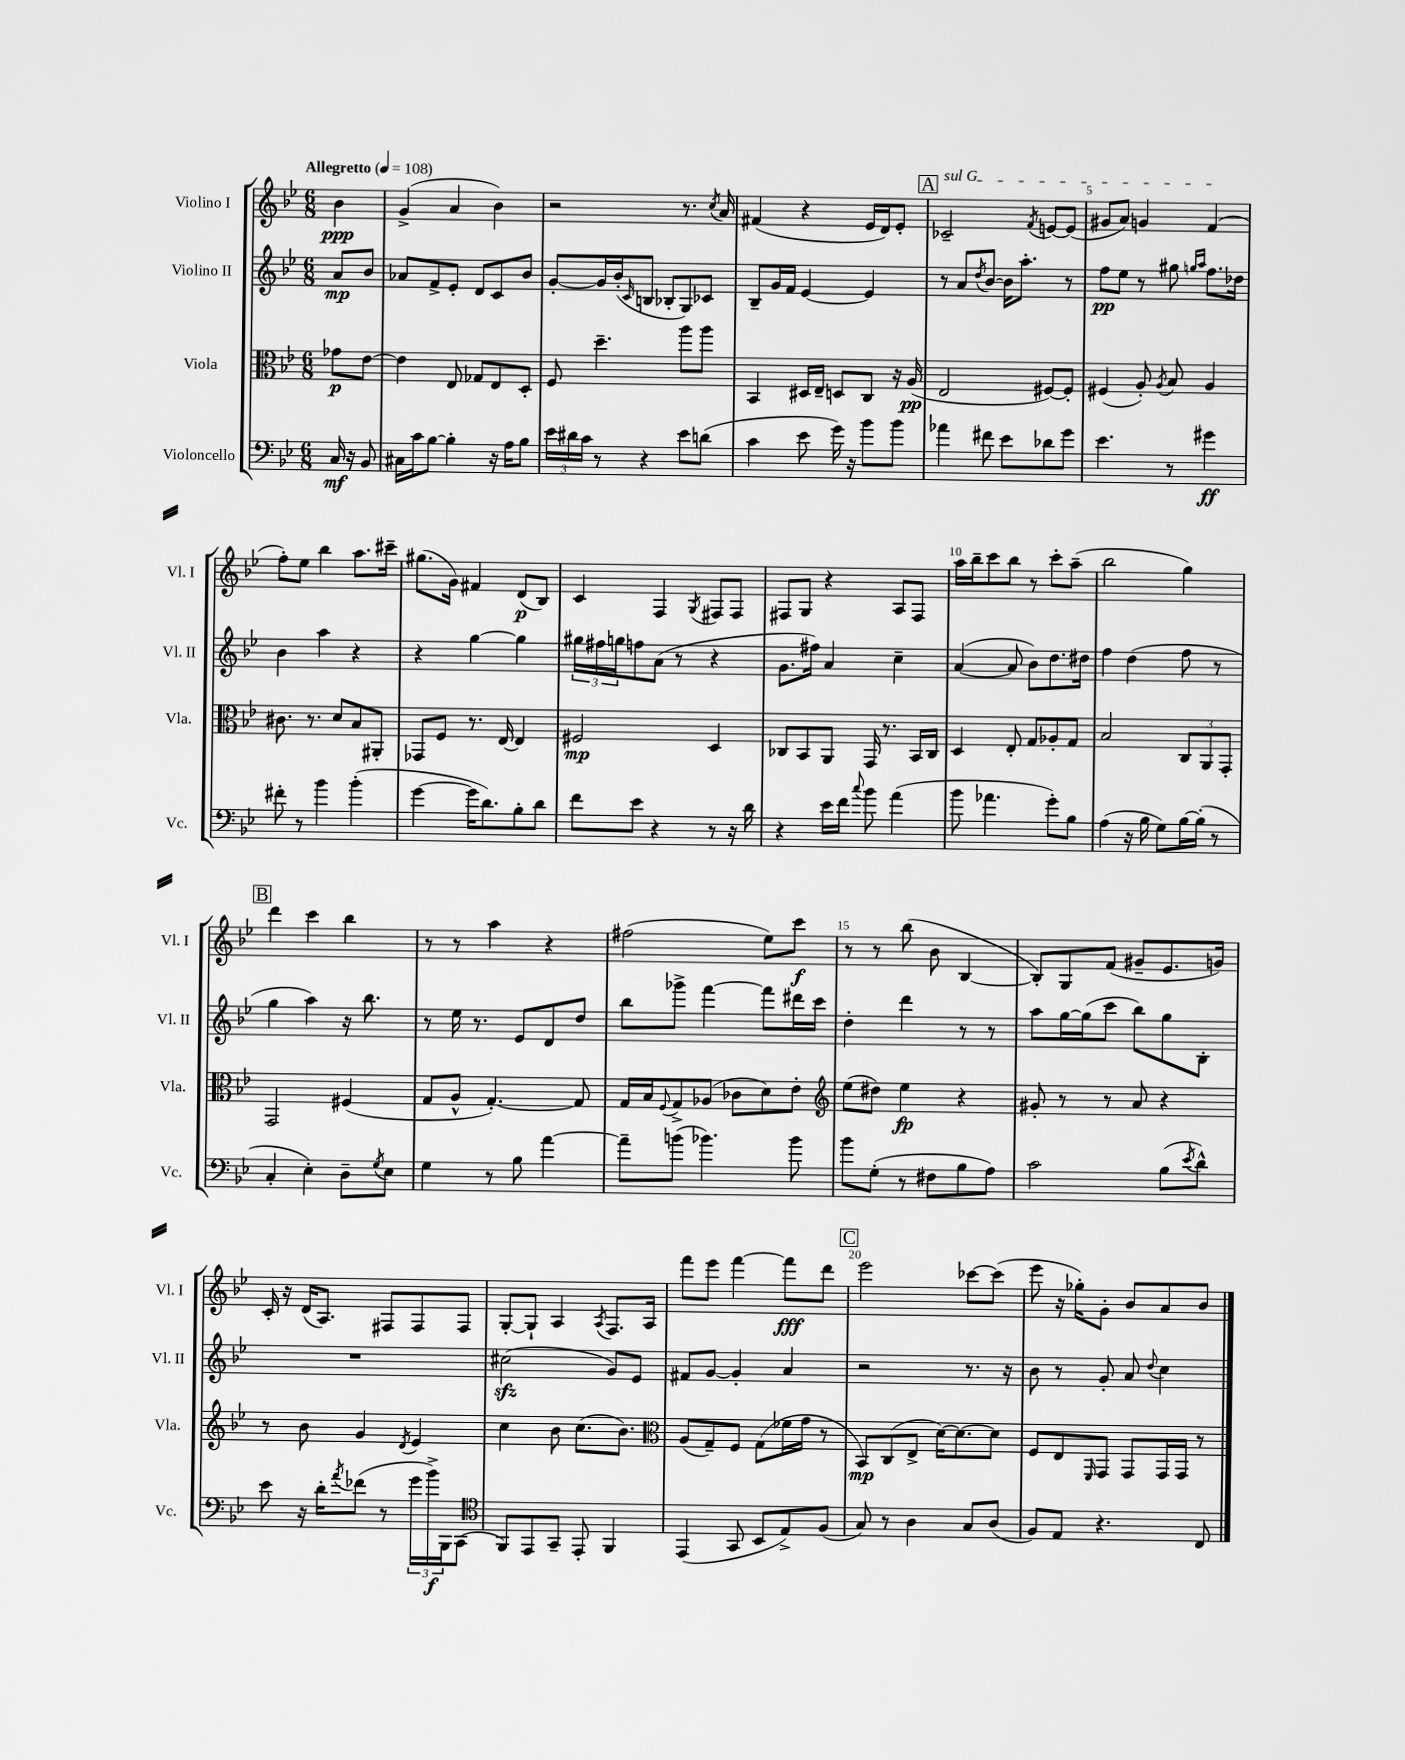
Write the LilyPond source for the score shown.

<<
\new StaffGroup <<
\new Staff = "s0" \with { instrumentName = "Violino I" shortInstrumentName = "Vl. I" } {
    \clef treble \key bes \major \numericTimeSignature \time 6/8 \partial 4 \tempo "Allegretto" 4 = 108
    bes'4\ppp |
    g'4->( a'4 bes'4) |
    r2 r8. \acciaccatura { c''8 } a'16 |
    fis'4( r4 ees'16 d'16) ees'8-. |
    \mark \markup { \box "A" } \once \override TextSpanner.bound-details.left.text = \markup { \italic "sul G" } ces'2--\startTextSpan \acciaccatura { f'8 } e'8~ e'8( |
    gis'8 a'8) g'4 f'4\stopTextSpan( |
    f''8-.) ees''8 bes''4 a''8. cis'''16-- |
    gis''8.( g'16) fis'4 d'8\p( bes8) |
    c'4 f4 \acciaccatura { g8 } fis8 fis8 |
    fis8 g8 r4 a8 fis8 |
    a''16 bes''16-- c'''8 bes''8 r8 c'''8-. a''8--( |
    bes''2 g''4) |
    \mark \markup { \box "B" } d'''4 c'''4 bes''4 |
    r8 r8 a''4 r4 |
    fis''2( ees''8) c'''8\f |
    r8 r8 bes''8( bes'8 bes4~ |
    bes8-.) g8 f'8( gis'8-- ees'8. g'16) |
    c'16-. r16 d'16( a8.) fis8 fis8 fis8 |
    g8~-. g8-! a4 \acciaccatura { a8 } f8. a16 |
    f'''8 ees'''8 f'''4~ f'''8\fff d'''8 |
    \mark \markup { \box "C" } ees'''2 ces'''8~ ces'''8( |
    ees'''8 r16 ges''16-.) g'8-. bes'8 a'8 bes'8 \bar "|." |
}
\new Staff = "s1" \with { instrumentName = "Violino II" shortInstrumentName = "Vl. II" } {
    \clef treble \key bes \major \numericTimeSignature \time 6/8 \partial 4
    a'8\mp bes'8 |
    aes'8 f'8-> ees'8-. d'8 c'8 bes'8 |
    g'8~-. g'16 bes'16-.( \grace { c'16 } b8 bes8-. g8) ces'8 |
    bes8-- g'16 f'16 ees'4~ ees'4 |
    \mark \markup { \box "A" } r8 a'8 \acciaccatura { d''8 } bes'8~ bes'16 a''8.-. r8 |
    f''8\pp ees''8 r8 gis''8 \grace { g''16 a''16 } f''8. des''16 |
    bes'4 a''4 r4 |
    r4 g''4~ g''4 |
    \tuplet 3/2 { gis''16 fis''16 g''16 } f''8 a'8( r8 r4 |
    g'8. fis''16) a'4 c''4-- |
    a'4~( a'8 bes'8) d''8. dis''16 |
    f''4 d''4( f''8 r8 |
    \mark \markup { \box "B" } g''4 a''4) r16 bes''8. |
    r8 ees''16 r8. ees'8 d'8 d''8 |
    bes''8 ges'''8-> f'''4~ f'''8 dis'''16 c'''16 |
    d''4-. d'''4 r8 r8 |
    a''8 g''16~ g''16( c'''8 bes''8) g''8 bes8-. |
    R2. |
    cis''2\sfz( g'8) ees'8 |
    fis'8 g'8~ g'4-. a'4 |
    \mark \markup { \box "C" } r2 r8. r16 |
    bes'8 r8 g'8-. a'8 \appoggiatura { d''8 } c''4 \bar "|." |
}
\new Staff = "s2" \with { instrumentName = "Viola" shortInstrumentName = "Vla." } {
    \clef alto \key bes \major \numericTimeSignature \time 6/8 \partial 4
    ges'8\p ees'8~ |
    ees'4 ees8 ges8 ees8 d8-. |
    f8 d''4.-- a''8 a''8 |
    bes,4 dis16 ees16-- d8 c8 r16 a16\pp( |
    \mark \markup { \box "A" } ees2 fis8~) fis8-. |
    fis4( a8-.) \acciaccatura { a8 } bes8 a4 |
    cis'8. r8. d'8 bes8 ais,8-. |
    ges,8 f8 r8. ees16~ ees4 |
    fis2\mp d4 |
    ces8 bes,8 a,8 g,16 r8. bes,16 ces16 |
    d4 ees8-. g8 aes8-. g8 |
    bes2 \tuplet 3/2 { c8 a,8 g,8-. } |
    \mark \markup { \box "B" } g,2 fis4( |
    g8 a8-^ g4.~-.) g8 |
    g16 bes16 \appoggiatura { f8 } g8-> aes8( ces'8 d'8) ees'8-. |
    \clef treble ees''8( dis''8) ees''4\fp r4 |
    gis'8-. r8 r8 a'8 r4 |
    r8 bes'8 g'4 \acciaccatura { d'8 } ees'4 |
    c''4 bes'8 c''8.( bes'8.) |
    \clef alto a8( g8--) f8 g8( fes'16 g'16 r8 |
    \mark \markup { \box "C" } bes,8\mp) c8( ees8-> d'16~) d'8.~ d'8 |
    f8 ees8 \grace { f,16 } g,8 g,8 g,16 g,16 r8 \bar "|." |
}
\new Staff = "s3" \with { instrumentName = "Violoncello" shortInstrumentName = "Vc." } {
    \clef bass \key bes \major \numericTimeSignature \time 6/8 \partial 4
    c16\mf r16 bes,8 |
    cis16 c'16 bes8~ bes4-. r16 a16 bes8 |
    \tuplet 3/2 { ees'16 dis'16 c'16 } r8 r4 ees'8 d'8( |
    c'4 ees'8 g'16) r16 bes'8 bes'8 |
    \mark \markup { \box "A" } aes'4 fis'8 ees'8 des'8 g'8 |
    ees'4. r8 gis'4\ff |
    fis'8-. r8 bes'4 bes'4-.( |
    g'4~ g'16 d'8.) bes8-. d'8 |
    f'8 ees'8 r4 r8 r16 d'16 |
    r4 ees'16 f'16 \appoggiatura { c''8 } bes'8 a'4( |
    bes'8 aes'4. g'8-.) bes8 |
    a4( r16 bes16 g8) bes16~ bes16-.( r8 |
    \mark \markup { \box "B" } c4-. ees4-.) d8-- \acciaccatura { g8 } ees8 |
    g4 r8 bes8 a'4~ |
    a'8-- b'8( bes'4.) bes'8 |
    bes'8 g8-.( r8 fis8 bes8 a8) |
    c'2 bes8( \acciaccatura { ees'8 } d'8-^) |
    ees'8 r16 d'16-. \acciaccatura { a'8 } fes'8( r8 \tuplet 3/2 { g'16 bes'16->\f) bes,,16 } c,8( |
    \clef tenor f,8) ees,8 g,8-- ees,8-. f,4 |
    ees,4( g,8 bes,8 ees8->) f8( |
    \mark \markup { \box "C" } g8) r8 a4 g8 a8( |
    f8) ees8 r4. c8 \bar "|." |
}
>>
>>
\layout { \context { \Score \override BarNumber.break-visibility = ##(#f #t #t) barNumberVisibility = #(every-nth-bar-number-visible 5) } }
